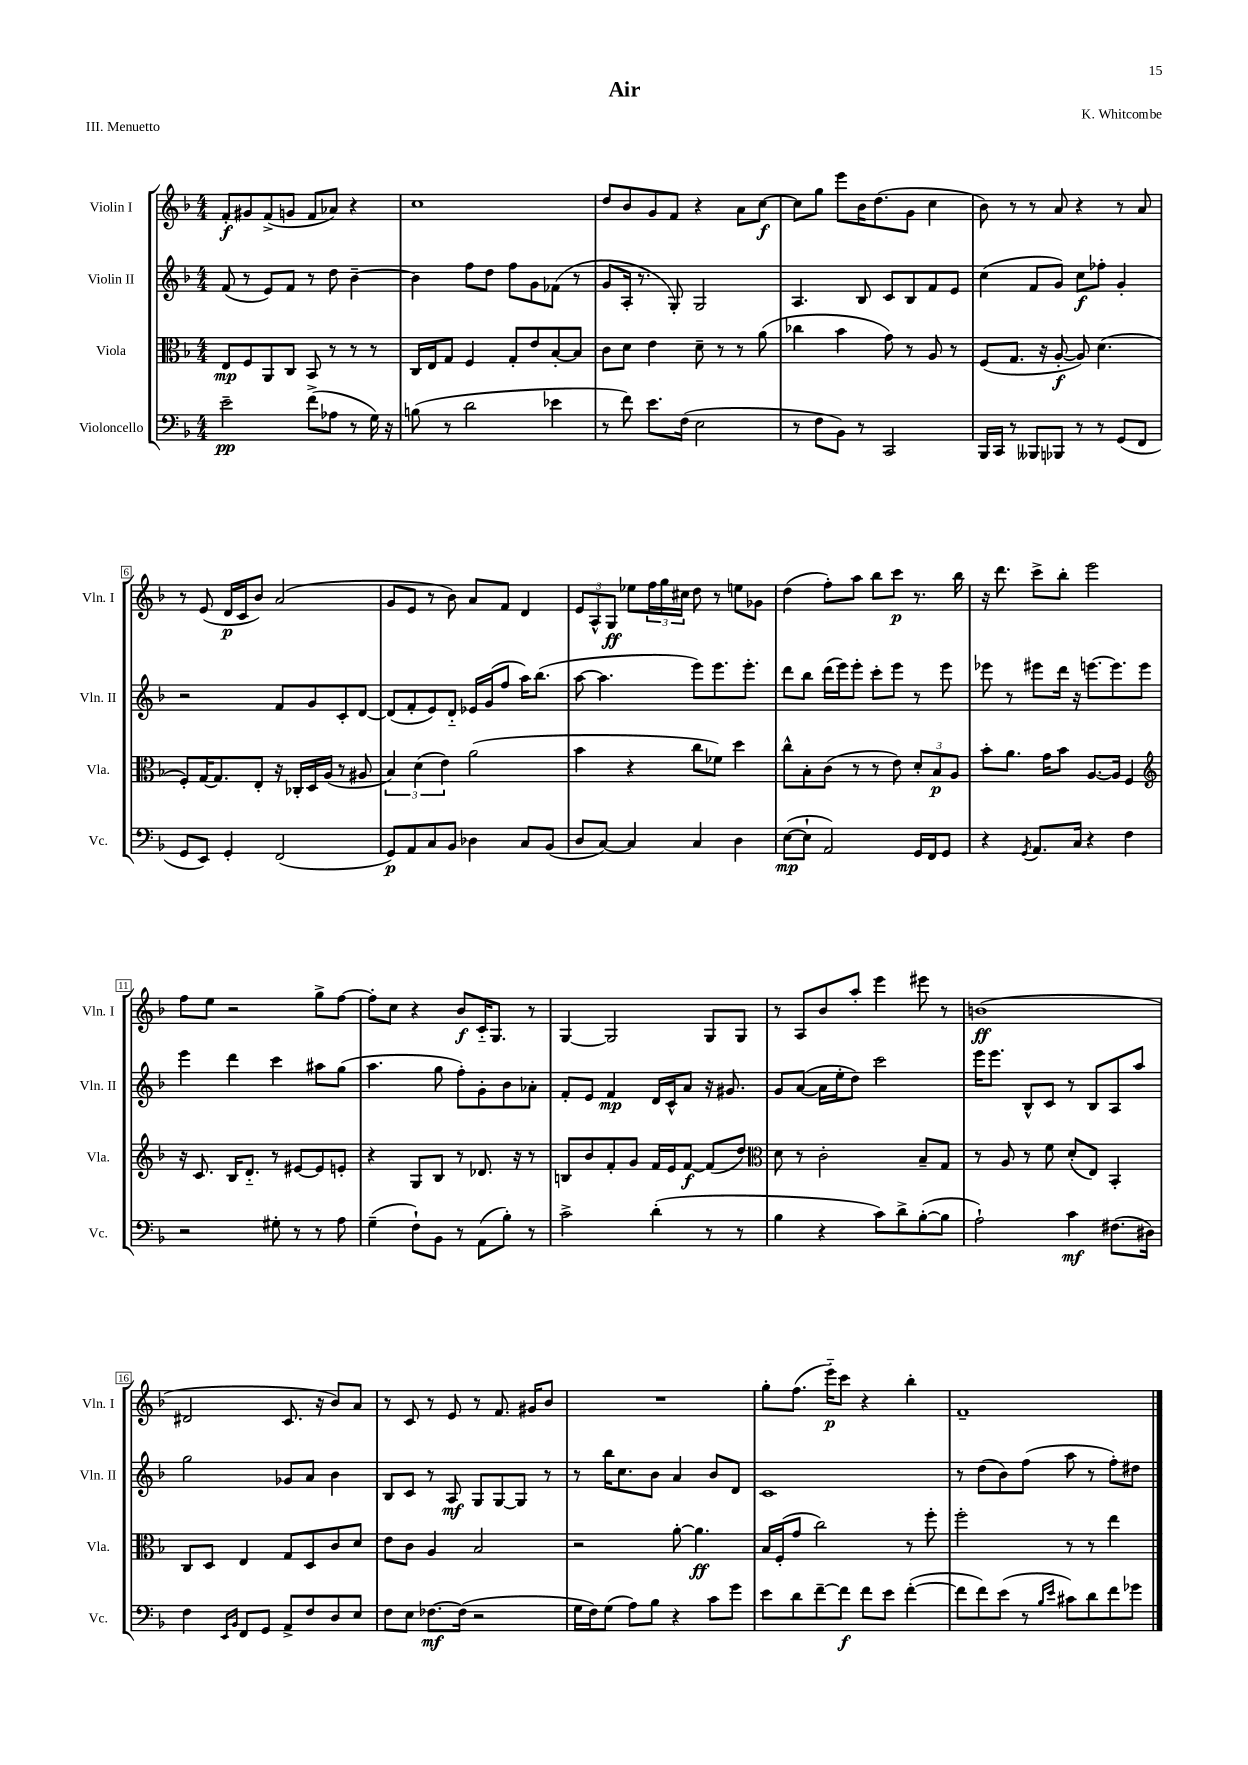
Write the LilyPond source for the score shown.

\header { title = "Air" composer = "K. Whitcombe" piece = "III. Menuetto" }
<<
\new StaffGroup <<
\new Staff = "s0" \with { instrumentName = "Violin I" shortInstrumentName = "Vln. I" } {
    \clef treble \key f \major \numericTimeSignature \time 4/4
    f'8-.\f gis'8 f'8->( g'8 f'8 aes'8) r4 |
    c''1 |
    d''8 bes'8 g'8 f'8 r4 a'8 c''8~\f |
    c''8 g''8 e'''8 bes'16 d''8.( g'8 c''4 |
    bes'8) r8 r8 a'8 r4 r8 a'8 |
    r8 e'8( d'16\p c'16 bes'8) a'2( |
    g'8 e'8 r8 bes'8) a'8 f'8 d'4 |
    \tuplet 3/2 { e'8 a8-^ g8\ff } ees''8 \tuplet 3/2 { f''16 g''16 cis''16 } d''8 r8 e''8 ges'8 |
    d''4( f''8-.) a''8 bes''8 c'''8\p r8. bes''16 |
    r16 d'''8. c'''8-> bes''8-. e'''2 |
    f''8 e''8 r2 g''8-> f''8~ |
    f''8-. c''8 r4 bes'8\f c'16-_ g8. r8 |
    g4~ g2 g8 g8 |
    r8 a8 bes'8 a''8-. e'''4 eis'''8 r8 |
    b'1\ff( |
    dis'2 c'8. r16 bes'8) a'8 |
    r8 c'8 r8 e'8 r8 f'8. gis'16 bes'8 |
    R1 |
    g''8-. f''8.( e'''16-_\p) c'''8 r4 bes''4-. |
    f'1-- \bar "|." |
}
\new Staff = "s1" \with { instrumentName = "Violin II" shortInstrumentName = "Vln. II" } {
    \clef treble \key f \major \numericTimeSignature \time 4/4
    f'8( r8 e'8) f'8 r8 d''8 bes'4~-- |
    bes'4 f''8 d''8 f''8 g'8 fes'8( r8 |
    g'8 a16-. r8. g8-.) g2 |
    a4. bes8 c'8 bes8 f'8 e'8 |
    c''4( f'8 g'8) c''8\f fes''8-. g'4-. |
    r2 f'8 g'8 c'8-. d'8~ |
    d'8( f'8-. e'8) d'8-_ ees'16 g'16( f''8 a''16) bes''8.( |
    a''8~ a''4. e'''8) e'''8. e'''8.-. |
    d'''8 bes''8 d'''16( e'''16) e'''8-. c'''8-. e'''8 r8 e'''8 |
    ees'''8 r8 eis'''8 d'''16 r16 e'''8.~ e'''8. e'''8 |
    e'''4 d'''4 c'''4 ais''8 g''8( |
    a''4. g''8 f''8-.) g'8-. bes'8 aes'8-. |
    f'8-. e'8 f'4\mp d'16 c'16-^ a'8 r16 gis'8. |
    g'8 a'8~( a'16 e''16-. d''8) c'''2 |
    e'''16 e'''8. bes8-^ c'8 r8 bes8 a8 a''8 |
    g''2 ges'8 a'8 bes'4 |
    bes8 c'8 r8 a8\mf g8 g8~ g8 r8 |
    r8 bes''16 c''8. bes'8 a'4 bes'8 d'8 |
    c'1 |
    r8 d''8( bes'8) f''8( a''8 r8 f''8-.) dis''8 \bar "|." |
}
\new Staff = "s2" \with { instrumentName = "Viola" shortInstrumentName = "Vla." } {
    \clef alto \key f \major \numericTimeSignature \time 4/4
    e8\mp f8 a,8 c8 bes,8 r8 r8 r8 |
    c16 e16 g8 f4 g8-. e'8 bes8~-. bes8 |
    c'8 d'8 e'4 d'8-- r8 r8 a'8( |
    ces''4 bes'4 g'8) r8 a8 r8 |
    f8( g8. r16 a8~-.\f a8) d'4.( |
    f8-.) g16~ g8. e8-. r16 ces16-. d16 a16( r8 ais8 |
    \tuplet 3/2 { bes4) d'4( e'4) } a'2( |
    bes'4 r4 c''8 fes'8) d''4 |
    c''8-^ bes8-. c'8( r8 r8 e'8) \tuplet 3/2 { d'8-. bes8\p a8 } |
    bes'8-. a'8. g'16 bes'8 a8.~ a16 f4 |
    \clef treble r16 c'8. bes16 d'8.-_ r8 eis'8~ eis'8 e'8-. |
    r4 g8 bes8 r8 des'8. r16 r8 |
    b8 bes'8 f'8-. g'8 f'16 e'16 f'8~\f f'8( d''8) |
    \clef alto d'8 r8 c'2-. bes8-- g8 |
    r8 a8 r8 f'8 d'8-.( e8) bes,4-. |
    c8 d8 e4 g8 d8 c'8 d'8 |
    e'8 c'8 a4 bes2 |
    r2 a'8~-. a'4.\ff |
    bes16 f16-.( g'8 c''2) r8 f''8-. |
    f''2-. r8 r8 e''4 \bar "|." |
}
\new Staff = "s3" \with { instrumentName = "Violoncello" shortInstrumentName = "Vc." } {
    \clef bass \key f \major \numericTimeSignature \time 4/4
    e'2--\pp f'8->( aes8 r8 g16) r16 |
    b8( r8 d'2 ees'4 |
    r8 f'8) e'8. f16( e2 |
    r8 f8 bes,8) r8 c,2 |
    bes,,16 c,16 r8 beses,,8 bes,,8 r8 r8 g,8( f,8 |
    g,8 e,8) g,4-. f,2( |
    g,8\p) a,8 c8 bes,8 des4 c8 bes,8( |
    d8 c8~) c4 c4 d4 |
    e8~\mp( e8-! a,2) g,16 f,16 g,8 |
    r4 \acciaccatura { g,8 } a,8. c16 r4 f4 |
    r2 gis8-. r8 r8 a8 |
    g4--( f8-!) bes,8 r8 a,8( bes8-.) r8 |
    c'2-> d'4-.( r8 r8 |
    bes4 r4 c'8) d'8-> bes8~-.( bes8 |
    a2-!) c'4\mf fis8.( dis16) |
    f4 \grace { e,16 bes,16 } f,8 g,8 a,8-> f8 d8 e8 |
    f8 e8 fes8.~\mf fes16( r2 |
    g16 f16) g8( a8) bes8 r4 c'8 g'8 |
    e'8 d'8 f'8~-- f'8\f f'8 e'8 f'4~-.( |
    f'8 f'8) e'8( r8 \grace { bes16 e'16 } cis'8) d'8 f'8 ges'8 \bar "|." |
}
>>
>>
\layout { \context { \Score \override BarNumber.stencil = #(make-stencil-boxer 0.1 0.3 ly:text-interface::print) } }
